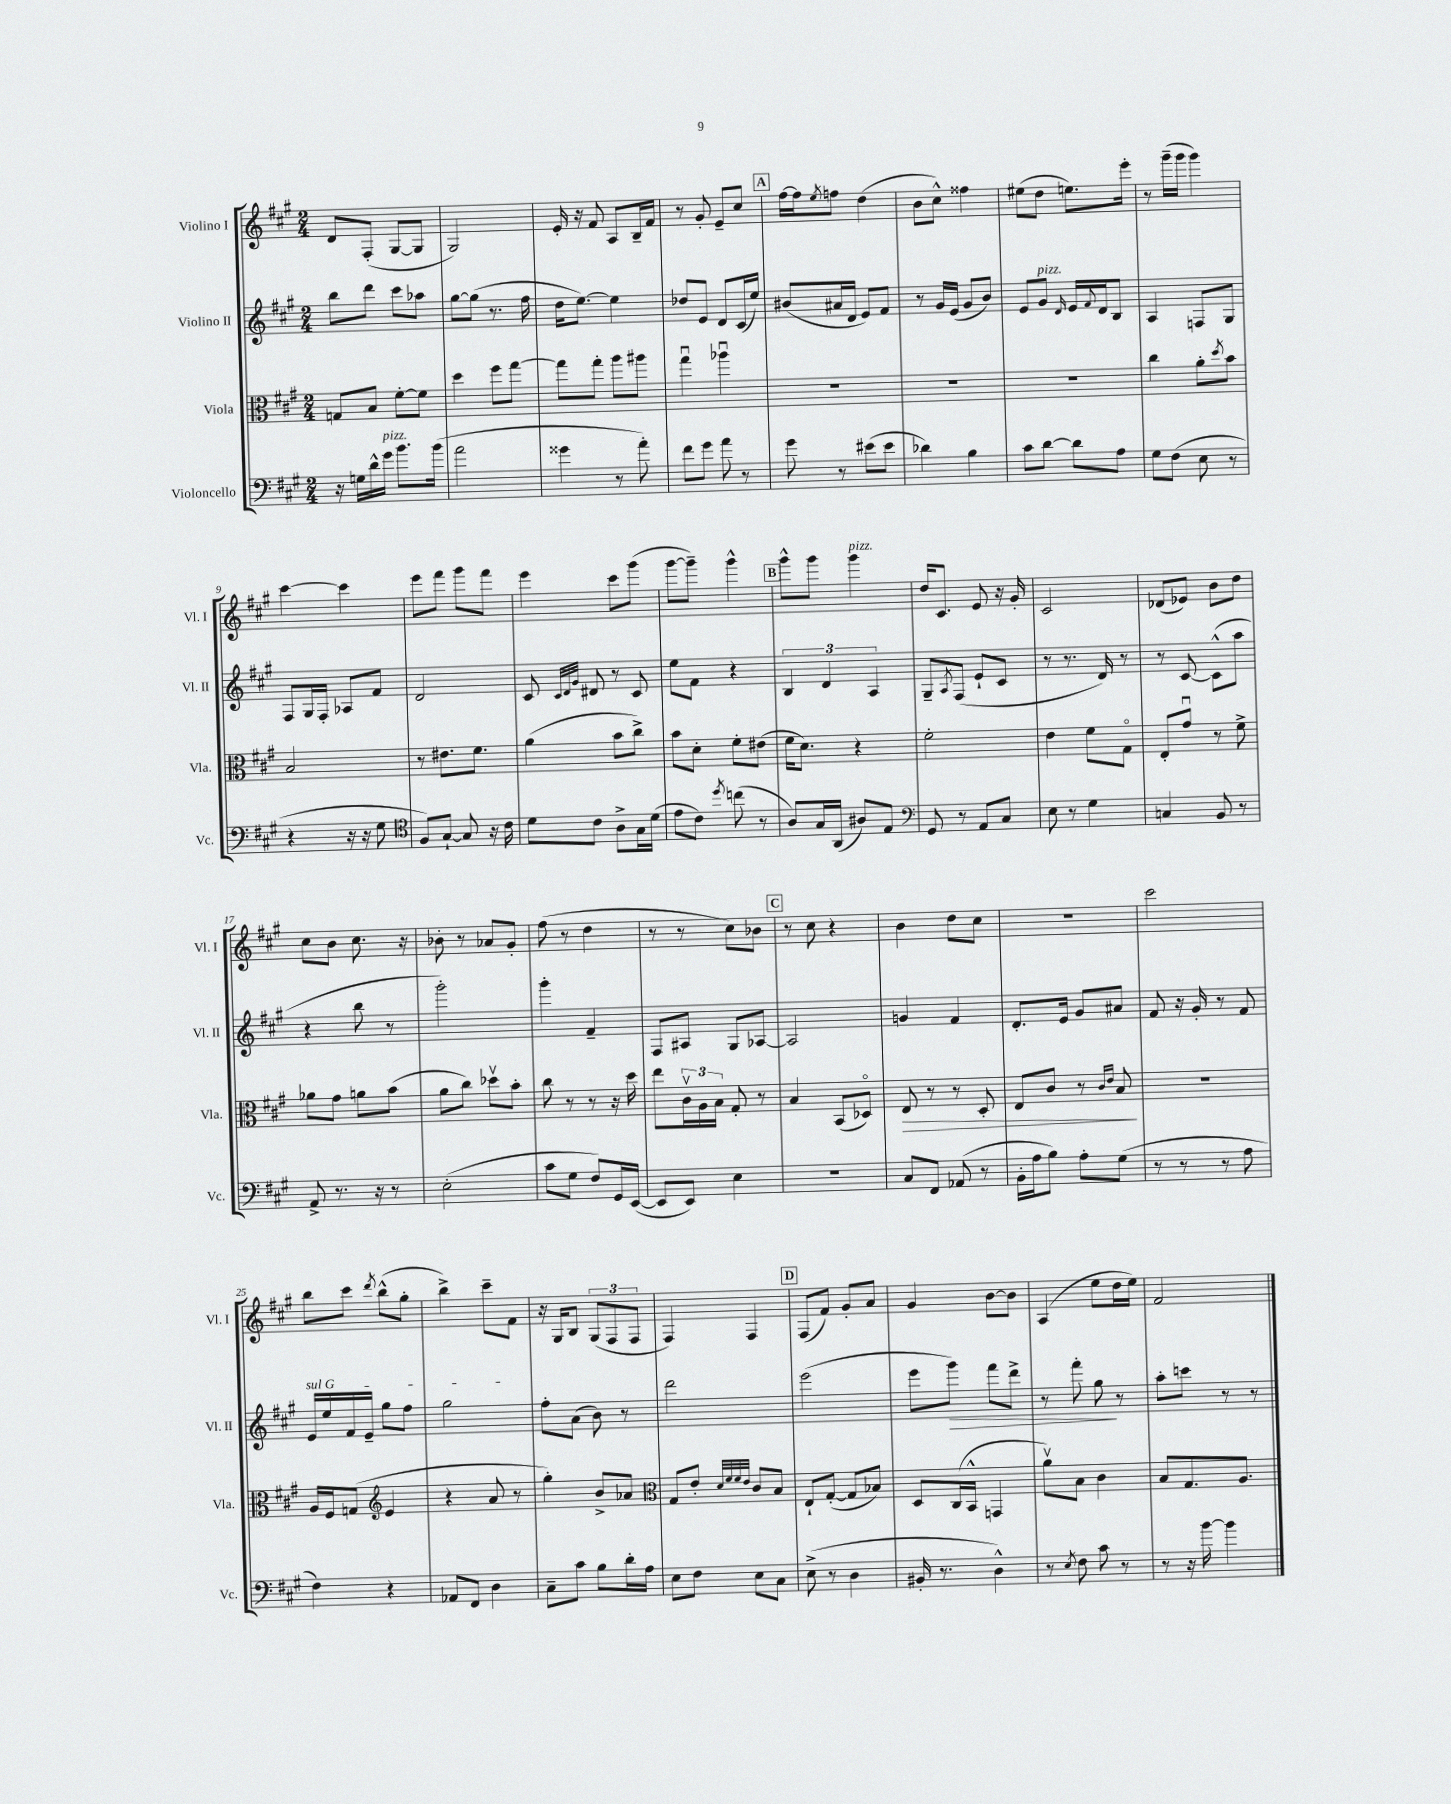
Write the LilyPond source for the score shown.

<<
\new StaffGroup <<
\new Staff = "s0" \with { instrumentName = "Violino I" shortInstrumentName = "Vl. I" } {
    \clef treble \key a \major \numericTimeSignature \time 2/4
    d'8 fis8-.( gis8~ gis8 |
    gis2) |
    e'16-. r16 fis'8 a8 b16-- fis'16 |
    r8 gis'8-. e'8-- cis''8 |
    \mark \markup { \box "A" } fis''16~ fis''16 \acciaccatura { e''8 } f''8 d''4( |
    b'8 cis''8-^) fisis''4 |
    eis''8( d''8 e''8.) e'''16-. |
    r8 gis'''16--( gis'''16 gis'''4) |
    cis'''4~ cis'''4 |
    e'''8 fis'''8 gis'''8 fis'''8 |
    e'''4 cis'''8 gis'''8( |
    gis'''8~ gis'''8--) gis'''4-^ |
    \mark \markup { \box "B" } gis'''8-^ gis'''8 gis'''4^\markup { \italic "pizz." } |
    d''16 cis'8. e'8 r16 gis'16-. |
    cis'2 |
    des'8( ees'8) b'8 d''8 |
    cis''8 b'8 cis''8. r16 |
    bes'8-. r8 aes'8 gis'8-. |
    fis''8( r8 d''4 |
    r8 r8 cis''8) bes'8 |
    \mark \markup { \box "C" } r8 cis''8 r4 |
    b'4 d''8 cis''8 |
    r2 |
    cis'''2 |
    b''8 cis'''8 \acciaccatura { d'''8 } b''8-^( gis''8-. |
    b''4->) cis'''8-- fis'8 |
    r16 gis16 b8 \tuplet 3/2 { gis8( fis8 fis8 } |
    fis4) fis4 |
    \mark \markup { \box "D" } fis8( fis'8) gis'8-. a'8 |
    gis'4 b'8~ b'8 |
    a4( e''8 d''16 e''16) |
    fis'2 \bar "|." |
}
\new Staff = "s1" \with { instrumentName = "Violino II" shortInstrumentName = "Vl. II" } {
    \clef treble \key a \major \numericTimeSignature \time 2/4
    b''8 d'''8 cis'''8 aes''8 |
    gis''8~ gis''8( r8. fis''16 |
    d''16 e''8.~) e''4 |
    des''8 e'8 d'8 cis'16( e''16) |
    \mark \markup { \box "A" } bis'8( ais'16 d'16 e'8) fis'8 |
    r8 gis'16 e'16( gis'8 b'8) |
    e'8 gis'8^\markup { \italic "pizz." } \grace { d'16 } e'16 \appoggiatura { fis'8 } d'16 b8 |
    a4 f8 gis8 |
    fis8 gis16 fis16-. aes8 fis'8 |
    d'2 |
    cis'8 \grace { cis'32 d'32 gis'32 } dis'8 r8 cis'8 |
    e''8 fis'8 r4 |
    \mark \markup { \box "B" } \tuplet 3/2 { b4 d'4 a4 } |
    gis8-- \acciaccatura { a8 } fis8( e'8-! cis'8 |
    r8 r8. d'16) r8 |
    r8 cis'8~ cis'8-^( a''8 |
    r4 b''8 r8 |
    gis'''2-.) |
    gis'''4-. fis'4-- |
    fis8 ais8 gis8 aes8~ |
    \mark \markup { \box "C" } aes2 |
    g'4 fis'4 |
    d'8.-. e'16 gis'8 ais'8 |
    fis'8 r16 gis'16-. r8 fis'8 |
    \once \override TextSpanner.bound-details.left.text = \markup { \italic "sul G" } e'16\startTextSpan e''16 fis'16 e'16-- gis''8 fis''8 |
    gis''2\stopTextSpan |
    fis''8-. a'8( b'8) r8 |
    d'''2 |
    \mark \markup { \box "D" } e'''2( |
    e'''8 gis'''8\>) fis'''8 d'''8-> |
    r8 fis'''8-. gis''8\! r8 |
    a''8-. c'''8 r8 r8 \bar "|." |
}
\new Staff = "s2" \with { instrumentName = "Viola" shortInstrumentName = "Vla." } {
    \clef alto \key a \major \numericTimeSignature \time 2/4
    g8 b8 fis'8~-. fis'8 |
    d''4 fis''8 gis''8~ |
    gis''8 gis''8-. a''8 ais''8 |
    gis''4\downbow aes''4\downbow |
    \mark \markup { \box "A" } R2 |
    R2 |
    R2 |
    cis''4 a'8-. \acciaccatura { d''8 } b'8 |
    b2 |
    r8 eis'8. fis'8. |
    a'4( b'8 cis''8->) |
    b'8 d'8-. fis'8-. eis'8( |
    \mark \markup { \box "B" } fis'16 d'8.) r4 |
    fis'2-. |
    e'4 fis'8 gis8\flageolet |
    e8-. gis'8\downbow r8 fis'8-> |
    aes'8 gis'8 a'8 b'8( |
    a'8 cis''8) des''8\upbow b'8-. |
    cis''8 r8 r8 r16 d''16 |
    e''8 \tuplet 3/2 { cis'16\upbow a16 b16 } gis8-. r8 |
    \mark \markup { \box "C" } b4 b,8( des8\flageolet) |
    e8\> r8 r8 d8-. |
    e8 cis'8 r8 \grace { cis'16 e'16 } b8\! |
    R2 |
    a16 fis16 g8( \clef treble e'4 |
    r4 a'8 r8 |
    gis''4-.) b'8-> aes'8 |
    \clef alto gis8 e'8-. \grace { d'32 fis'32 fis'32 e'32 } cis'8 b8 |
    \mark \markup { \box "D" } e8-! gis8~-.( gis8 bes8) |
    d8 cis16( b,16-^ g,4 |
    a'8\upbow) b8 cis'4 |
    b8 gis8. a8. \bar "|." |
}
\new Staff = "s3" \with { instrumentName = "Violoncello" shortInstrumentName = "Vc." } {
    \clef bass \key a \major \numericTimeSignature \time 2/4
    r16 g16 d'16-^ gis'16^\markup { \italic "pizz." } b'8. b'16( |
    a'2 |
    gisis'4 r8 a'8-.) |
    fis'8 gis'8 a'8 r8 |
    \mark \markup { \box "A" } gis'8 r8 eis'8( eis'8 |
    des'4) b4 |
    cis'8 d'8~ d'8 a8 |
    gis8 fis8( e8 r8 |
    r4 r16 r16 gis8 |
    \clef tenor fis8) gis8~-! gis8 r16 cis'16 |
    d'8 cis'8 a8-> gis16 d'16( |
    e'8 cis'8) \acciaccatura { d''8 } c''8( r8 |
    \mark \markup { \box "B" } a8) gis16 a,16( ais8) e8 |
    \clef bass gis,8 r8 a,8 cis8 |
    e8 r8 gis4 |
    c4 b,8 r8 |
    a,8-> r8. r16 r8 |
    e2-.( |
    cis'8 gis8 fis8) gis,16 e,16~( |
    e,8 e,8) e4 |
    \mark \markup { \box "C" } R2 |
    cis8 fis,8 aes,8( r8 |
    b,16-. a16 b8) a8-. gis8( |
    r8 r8 r8 a8 |
    fis4) r4 |
    aes,8 fis,8 d4 |
    cis8-- cis'8 b8 d'16-. a16 |
    e8 fis8 e8 cis8 |
    \mark \markup { \box "D" } e8->( r8 d4 |
    bis,16-. r8. d4-^) |
    r8 \acciaccatura { e8 } fis8 cis'8 r8 |
    r8 r16 b'16~ b'4 \bar "|." |
}
>>
>>
